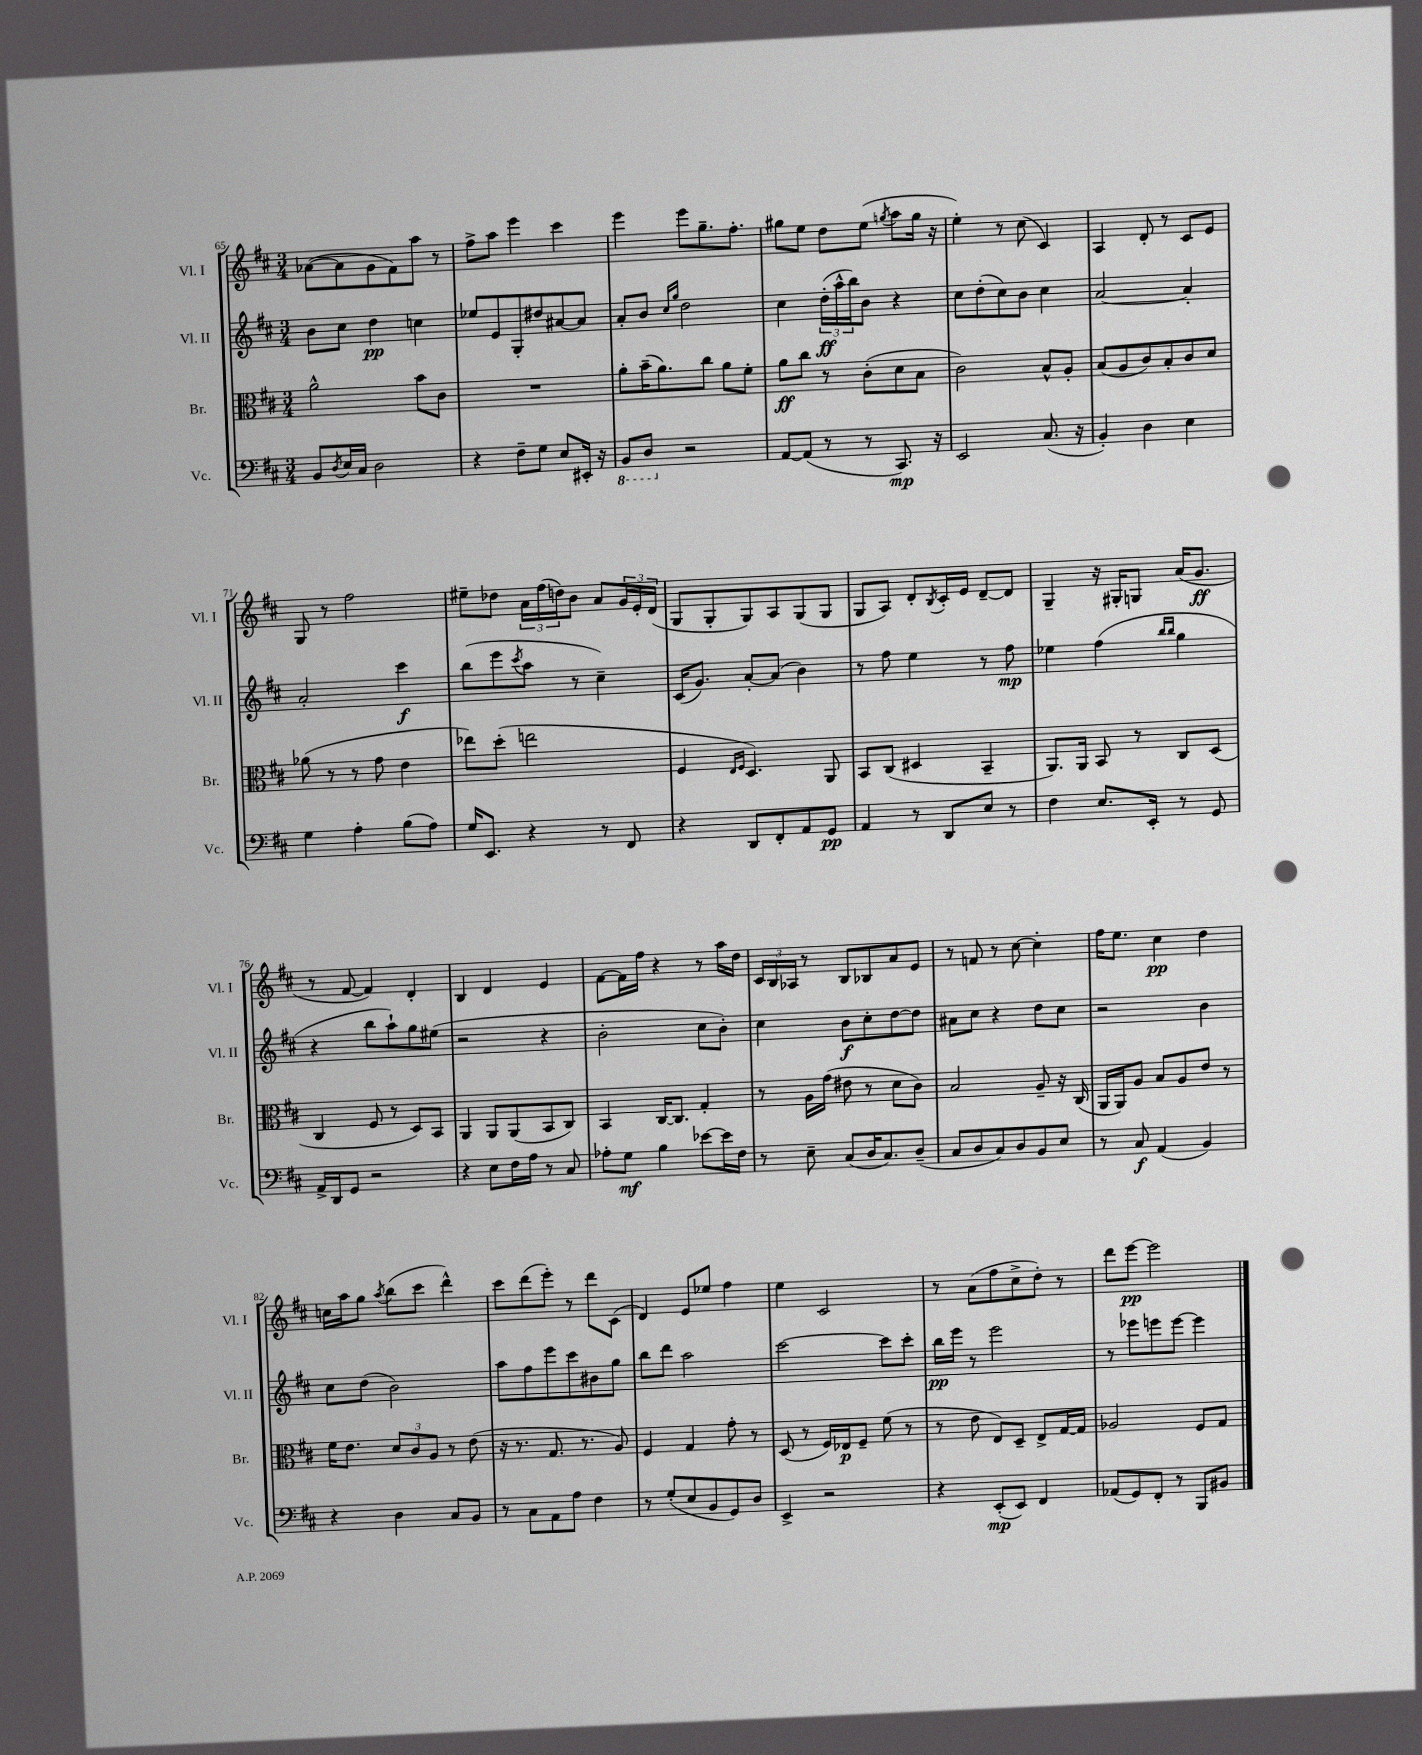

**kern	**kern	**kern	**kern
*staff4	*staff3	*staff2	*staff1
*clefF4	*clefC3	*clefG2	*clefG2
*k[f#c#]	*k[f#c#]	*k[f#c#]	*k[f#c#]
*M3/4	*M3/4	*M3/4	*M3/4
8BB	2a^^	8b	([8a-
8qD	.	.	.
16E	.	8cc#	8a-]
16C#	.	.	.
2D	.	4dd	8g
.	.	.	8f#)
.	8b	4cc	8aa
.	8c#	.	8r
=	=	=	=
4r	2.r	8ee-	8ff#^
.	.	8e	8aa
8F#~	.	8G'	4eee
8G	.	8dd#	.
8E	.	[8a#	4ccc#
16EE#'	.	8a#]	.
16r	.	.	.
=	=	=	=
8BBB	8a'	8a'	4eee
8DD	(16b~	8b	.
.	8.a)	.	.
.	.	16qqcc#	.
.	.	16qqgg	.
2r	.	2dd	8eee
.	8cc#	.	8.gg~
.	8a	.	.
.	.	.	8.ff#'
.	8f#'	.	.
=	=	=	=
[8AA	8a	4cc#	8gg#
(8AA]	8cc#	.	8ee
8r	8r	(24dd'	8dd
.	.	24aa^^	.
.	.	24bb)	.
8r	(8c#'	8b	(8ee
.	.	.	8qgg
8.CC#)	8d	4r	8aa
.	8B	.	16gg
16r	.	.	16r
=	=	=	=
2EE	2c#)	8cc#	4ee')
.	.	(8dd'	.
.	.	8cc#)	8r
.	.	8b	(8cc#
(8.C#	8B^^	4cc#	4c#)
.	8A'	.	.
16r	.	.	.
=	=	=	=
4BB')	(8B	[2a	4A
.	8A	.	.
4D	8c#)	.	8d'
.	8B'	.	8r
4E	8c#	4a']	8c#
.	8d	.	8e
=	=	=	=
4G	(8a-	2a'	8G
.	8r	.	8r
4A'	8r	.	2ff#
.	8g	.	.
(8B	4e	4ccc#	.
8A)	.	.	.
=	=	=	=
16G	8ee-)	(8bb	8ee#~
8.EE	.	.	.
.	(8dd'	8eee	8dd-
.	.	8qccc#	.
4r	2ee	8aa	24a
.	.	.	(24ff#
.	.	.	24dd)
.	.	8r	8b
8r	.	4cc#~)	8a
8FF#	.	.	24g
.	.	.	24e'
.	.	.	(24d
=	=	=	=
4r	4F#	(16c#	8G
.	.	8.g)	.
.	.	.	8G'
.	16qqE	.	.
.	16qqF#	.	.
8DD	4.D)	[8a'	8G)
8FF#'	.	(8a]	8A
8AA	.	4b)	(8G
8GG	8AA	.	8G
=	=	=	=
4AA	8BB	8r	8G
.	(8C#	8ff#	8A)
8r	4D#	4ee	8d'
.	.	.	8qB
8DD	.	.	16c#'
.	.	.	16e
8E	4BB~	8r	[8d~
8r	.	8ff#	8d]
=	=	=	=
4F#	8.AA)	4ee-	4G~
.	16AA	.	.
8.E	8BB	(4ff#	16r
.	.	.	16G#'
.	8r	.	8G
16EE'	.	.	.
.	.	16qqbb	.
.	.	16qqbb	.
8r	8C#	4gg	(16a
.	.	.	8.g
8GG	(8D	.	.
=	=	=	=
16AA^	4C#	4r	8r
16DD	.	.	.
8GG	.	.	[8f#
2r	8F#	8bb	4f#])
.	8r	8aa`)	.
.	8D)	8gg	4d'
.	8BB	(8ee#	.
=	=	=	=
4r	4AA	2r	4B
8E	8AA	.	4d
16F#	(8AA	.	.
16A	.	.	.
8r	8BB	4r	4e
8C#	8C#)	.	.
=	=	=	=
8A-'	4BB	2b'	[8f#
8G	.	.	16f#]
.	.	.	16ff#
4B	[16C#	.	4r
.	8.C#]	.	.
[8e-	4G'	8cc#	8r
16e-]	.	8b')	16aa
16F#	.	.	16dd
=	=	=	=
8r	8r	4cc#	24c#
.	.	.	24B
.	.	.	24A-
8E~	16A	.	8r
.	(16g	.	.
(8C#	8e#	8b	8B
16D	8r	8cc#'	8B-
8.C#)	.	.	.
.	8d	[8dd	8a
(8D~	8c#)	8dd]	8e
=	=	=	=
8C#	2B	8a#	8r
8D	.	8cc#	8f
8C#)	.	4r	8r
8D	.	.	[8cc#
8BB	8A~	8dd	4cc#']
8E	16r	8cc#	.
.	(16C#	.	.
=	=	=	=
8r	16AA	2r	16ff#
.	16AA)	.	8.ee
8C#	8A	.	.
(4AA	8B	.	4cc#
.	8A	.	.
4BB)	8e	4b	4dd
.	8r	.	.
=	=	=	=
4r	16f#	8cc#	16cc
.	8.e	.	16aa
.	.	(8dd	8gg
.	.	.	8qaa
4D	12d	2b)	(8bb
.	12c#	.	.
.	.	.	8ccc#
.	12A	.	.
8C#	8r	.	4ddd^^)
8BB	(8e	.	.
=	=	=	=
8r	16r	8aa	8ccc#
.	8.r	.	.
8C#	.	8ff#	(8ddd
8AA	8.G	8eee	8eee')
8A	.	8ccc#	8r
.	8.r	.	.
4F#	.	8b#	8ddd
.	8A)	8gg	(8c#
=	=	=	=
8r	4F#	8bb	4d)
(8G'	.	8ddd	.
8E	4G	2aa	8e
8BB	.	.	8ee-
8GG)	8g'	.	4ff#
8D	8r	.	.
=	=	=	=
4EE^	(8D	[2ccc#	4ee
.	8r	.	.
2r	16F#)	.	2c#
.	16E-	.	.
.	8F#~	.	.
.	(8f#	8ccc#]	.
.	8r	8ccc#'	.
=	=	=	=
4r	8r	16bb	8r
.	.	16eee	.
.	8e	8r	(8a
(8EE'	8E)	2eee	8ff#
8EE)	8D~	.	8cc#^
4FF#	8E^	.	8dd')
.	[16G	.	8r
.	16G]	.	.
=	=	=	=
(8AA-	2A-	8r	8ddd
8GG)	.	8eee-	[8eee
8FF#'	.	8eee	2eee]
8r	.	[8eee	.
8BBB	8F#	4eee]	.
8BB#	8G	.	.
==	==	==	==
*-	*-	*-	*-
